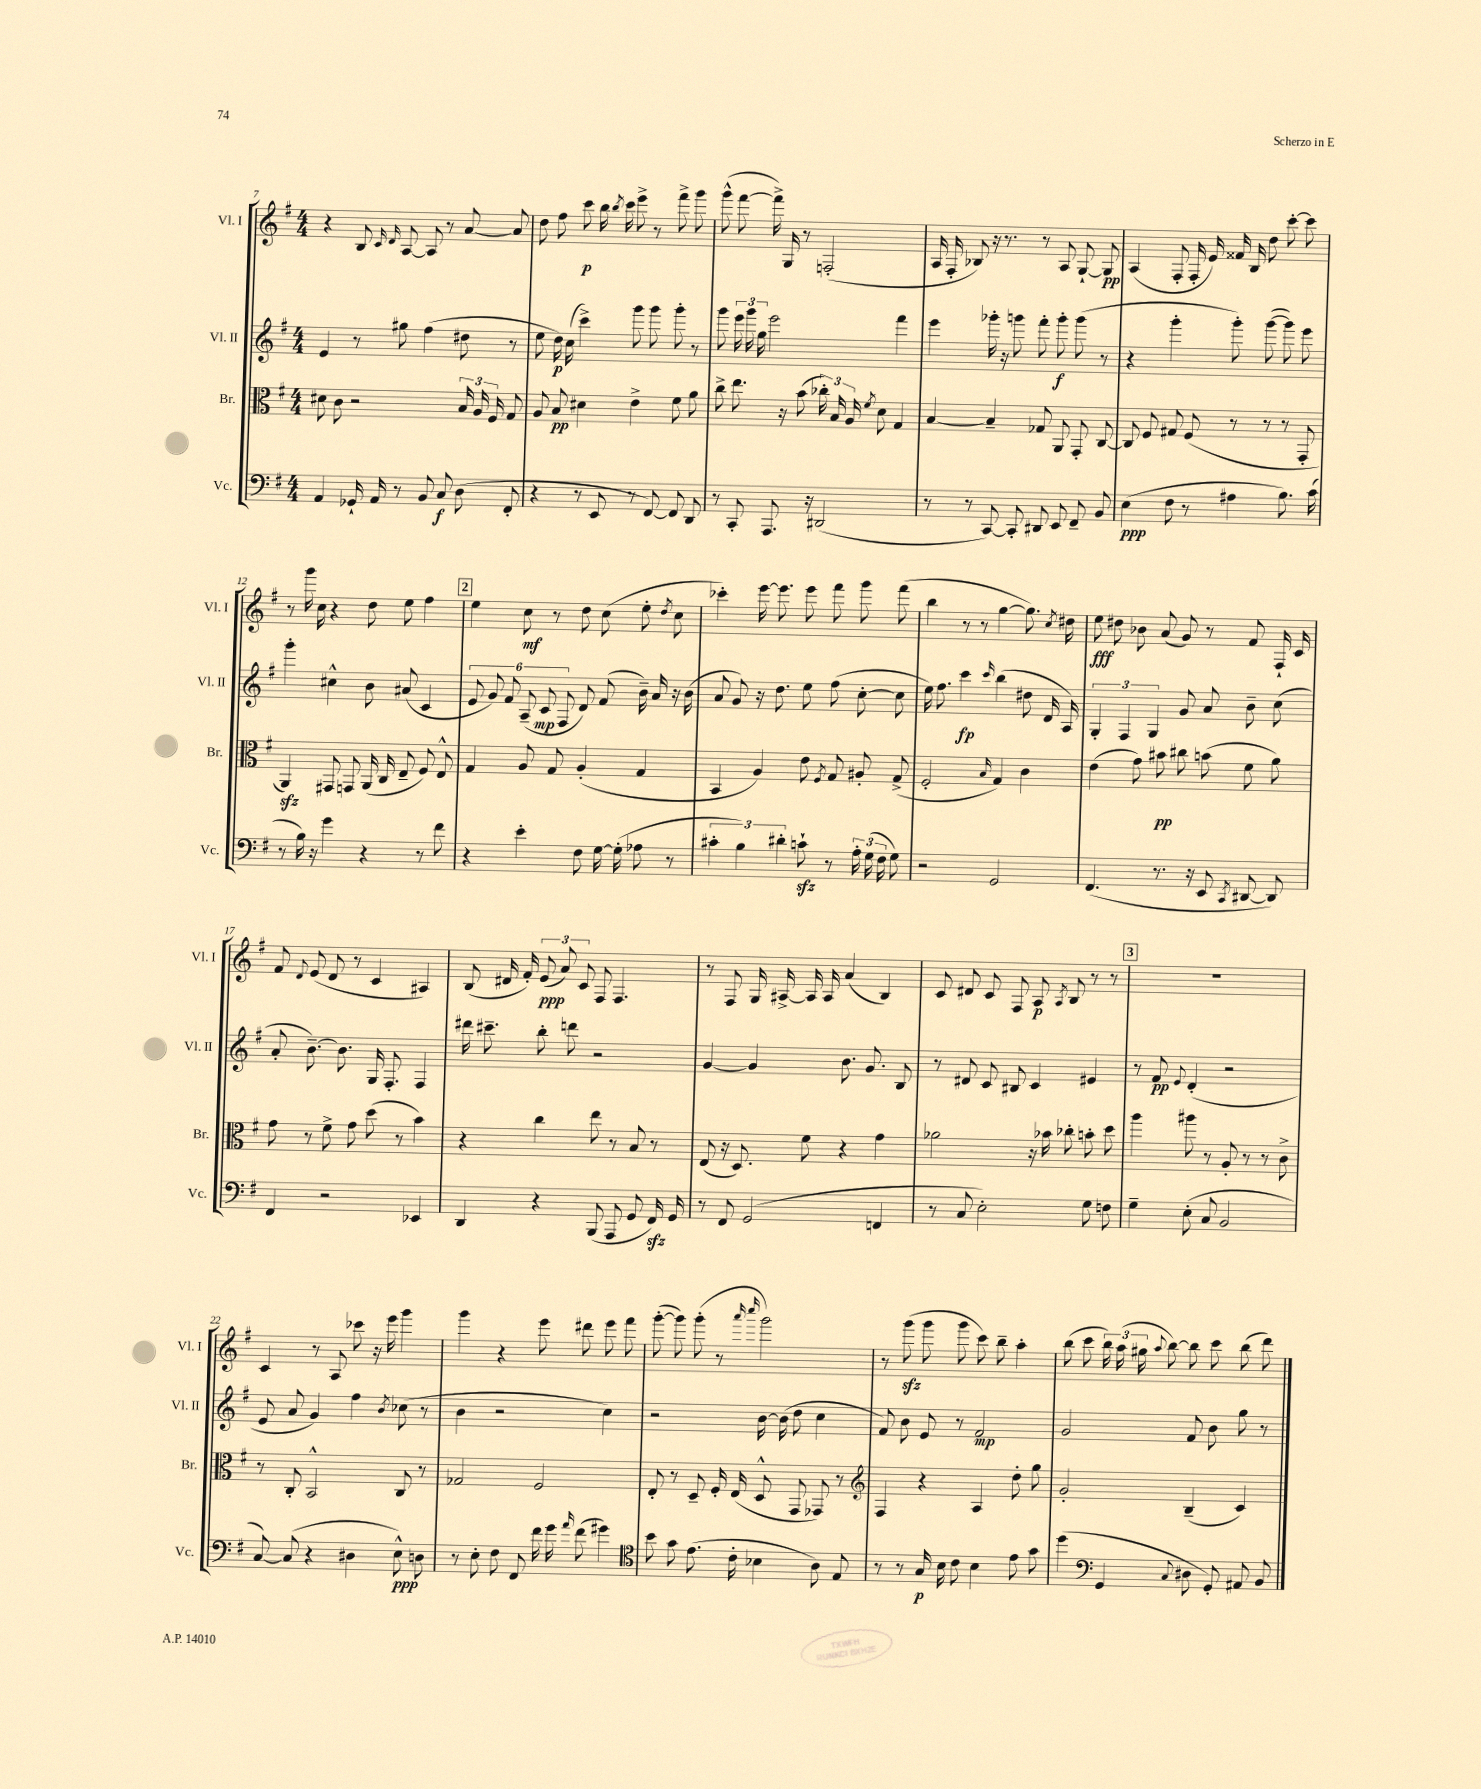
<<
\new StaffGroup <<
\new Staff = "s0" \with { instrumentName = "Vl. I" shortInstrumentName = "Vl. I" } {
    \clef treble \key g \major \numericTimeSignature \time 4/4
    \autoBeamOff r4 b8 \grace { c'16 d'16 } a8~ a8 r8 a'8~ a'8 |
    d''8 fis''8 c'''8\p b''16 \acciaccatura { b''8 } c'''16 e'''8-> r8 fis'''8-> g'''8 |
    g'''8-^( fis'''8~ fis'''16->) g16 r8 f2-.( |
    a16 fis16-. bes8) r16 r8. r8 a8 g8~-! g8\pp |
    a4( fis8-. fis16-. e'16) fisis'16 b16 d''8 c'''8~-. c'''8 |
    r8 g'''16 c''16 r4 d''8 e''8 fis''4 |
    \mark \markup { \box "2" } e''4 c''8\mf r8 d''8 c''8( e''8-. \acciaccatura { d''8 } c''8 |
    ces'''4-.) e'''16~ e'''8. e'''8 fis'''8 g'''8 fis'''8( |
    b''4 r8 r8 g''4~ g''8.) \acciaccatura { c''8 } dis''16 |
    e''8\fff dis''8 bes'8 a'8( g'8) r8 fis'8 fis16-! c'16 |
    fis'8 \appoggiatura { d'8 } e'8( d'8 r8 c'4 ais4) |
    b8( dis'16 fis'16-.) \tuplet 3/2 { e'8\ppp( a'8) c'8 } fis8 fis4. |
    r8 fis8 g16 ais16~-> ais16 ais16 a'4( b4) |
    c'8 dis'8 c'8 fis8 a8\p \acciaccatura { a8 } b8 r8 r8 |
    \mark \markup { \box "3" } R1 |
    c'4 r8 a8 ces'''8 r16 e'''16 g'''4 |
    g'''4 r4 e'''8 dis'''8 e'''8 fis'''8 |
    g'''8~-.( g'''8) g'''8-.( r8 \grace { a'''16 c''''16 } g'''2) |
    r8 g'''8\sfz( g'''8 g'''8 c'''8) b''8-- a''4-. |
    b''8( c'''8 \tuplet 3/2 { b''16) a''16( gis''16 } \appoggiatura { a''8 } b''8~) b''8 c'''8 b''8( d'''8) \bar "|." |
}
\new Staff = "s1" \with { instrumentName = "Vl. II" shortInstrumentName = "Vl. II" } {
    \clef treble \key g \major \numericTimeSignature \time 4/4
    \autoBeamOff e'4 r8 gis''8 fis''4( dis''8 r8 |
    e''8 d''16\p) c''16( c'''4->) g'''8 g'''8 g'''8-. r8 |
    g'''8 \tuplet 3/2 { e'''16 g'''16 g''16 } e'''2 fis'''4 |
    e'''4 ges'''16-. r16 g'''8 fis'''8-. g'''8-.\f g'''8( r8 |
    r4 g'''4-. g'''8-.) g'''8~( g'''8) e'''8 |
    g'''4-. cis''4-^ b'8 ais'8( c'4 |
    \mark \markup { \box "2" } \tuplet 6/4 { e'8 g'8) fis'8 a8--( c'8\mp fis8 } d'8) fis'8( b'16--) a'16 r16 b'16( |
    a'8 g'8) r16 d''8. e''8 fis''8( c''8~-. c''8 |
    e''16) fis''8. c'''4\fp \grace { c'''16 } b''4( dis''8 d'16 a16) |
    \tuplet 3/2 { g4-. fis4 g4 } g'8 a'8 b'8-- c''8( |
    a'8-. b'8.~--) b'8. g16 fis8.-. fis4 |
    dis'''16 cis'''8.-- b''8-. d'''8 r2 |
    g'4~ g'4 b'8. g'8. b8 |
    r8 dis'8 c'8 bis8 c'4 eis'4 |
    \mark \markup { \box "3" } r8 fis'8\pp \appoggiatura { e'8 } d'4-.( r2 |
    e'8 a'8 g'4) fis''4 \acciaccatura { b'8 } ces''8( r8 |
    b'4 r2 c''4) |
    r2 b'16~ b'16( d''8 c''4 |
    fis'8) b'8 e'8 r8 fis'2\mp |
    g'2 fis'8 b'8 g''8 r8 \bar "|." |
}
\new Staff = "s2" \with { instrumentName = "Br." shortInstrumentName = "Br." } {
    \clef alto \key g \major \numericTimeSignature \time 4/4
    \autoBeamOff dis'8 c'8 r2 \tuplet 3/2 { b16 a16 fis16 } g8 |
    a8 b8\pp dis'4 e'4-> fis'8 a'8 |
    c''8-> e''8. r16 b'8( \tuplet 3/2 { ces''16-.) b16 a16 } \acciaccatura { fis'8 } d'8 g4 |
    b4~ b4-- ges8 a,8 g,8-. c8~ |
    c8 fis8 gis8 fis8( r8 r8 r8 g,8-. |
    a,4\sfz) gis,8 g,8 a,16( c16 e8-- fis8) e8-^ |
    \mark \markup { \box "2" } g4 a8 g8 a4-.( g4 |
    b,4 a4) e'8 \acciaccatura { fis8 } g8 ais8-. g8->( |
    fis2-. \grace { b16 } g4) c'4 |
    e'4( g'8) bis'8\pp cis''8 b'8( fis'8 a'8) |
    g'8 r8 fis'8-> g'8 d''8( r8 b'4) |
    r4 c''4 e''8 r8 b8 r8 |
    e8( r16 d8.) fis'8 r4 g'4 |
    aes'2 r16 bes'16 ces''8-. b'8-. d''8 |
    \mark \markup { \box "3" } a''4 ais''8 r8 a8-. r8 r8 c'8-> |
    r8 c8-. b,2-^ c8 r8 |
    ges2 fis2 |
    e8-. r8 d8-- fis16-. e16( d8-^ g,8 ges,8) r8 |
    \clef treble fis4 r4 a4 d''8-. g''8 |
    g'2-. b4--( c'4) \bar "|." |
}
\new Staff = "s3" \with { instrumentName = "Vc." shortInstrumentName = "Vc." } {
    \clef bass \key g \major \numericTimeSignature \time 4/4
    \autoBeamOff a,4 ges,16-! a,16 r8 b,8 c8\f d8( fis,8-. |
    r4 r8 e,8 r8 fis,8~) fis,8 d,8 |
    r8 c,8-. a,,8. r16 dis,2( |
    r8 r8 c,8~) c,8-. dis,8 e,8 fis,8-- b,8 |
    e4\ppp( fis8 r8 ais4 b8.) c'16( |
    r8 b16) r16 g'4 r4 r8 fis'8 |
    \mark \markup { \box "2" } r4 e'4-. fis8 g16~ g16-.( aes8 r8 |
    \tuplet 3/2 { cis'4-. b4) dis'4-. } c'8-!\sfz r8 \tuplet 3/2 { a16-. g16( fis16 } g8) |
    r2 g,2 |
    fis,4.( r8. r16 e,8 \acciaccatura { c,8 } dis,8~ dis,8) |
    fis,4 r2 ees,4 |
    d,4 r4 b,,8( a,,8 g,8 fis,16\sfz) g,16 |
    r8 fis,8 g,2( f,4 |
    r8 c8 e2-.) g8 f8 |
    \mark \markup { \box "3" } g4-- e8-.( c8 b,2 |
    c8~) c8( r4 dis4 e8-^\ppp) d8 |
    r8 e8-. fis8 fis,8 fis'16 g'16 \grace { a'16 } fis'8( gis'4) |
    \clef tenor b'8 g'8 e'8.( c'16-. bes4 a8) e8 |
    r8 r8 g16\p b16 c'8 b4 e'8 g'8 |
    d''4( \clef bass g,4 \appoggiatura { c8 } dis8 g,8-.) ais,8 b,8 \bar "|." |
}
>>
>>
\layout { \context { \Score currentBarNumber = #7 } }
